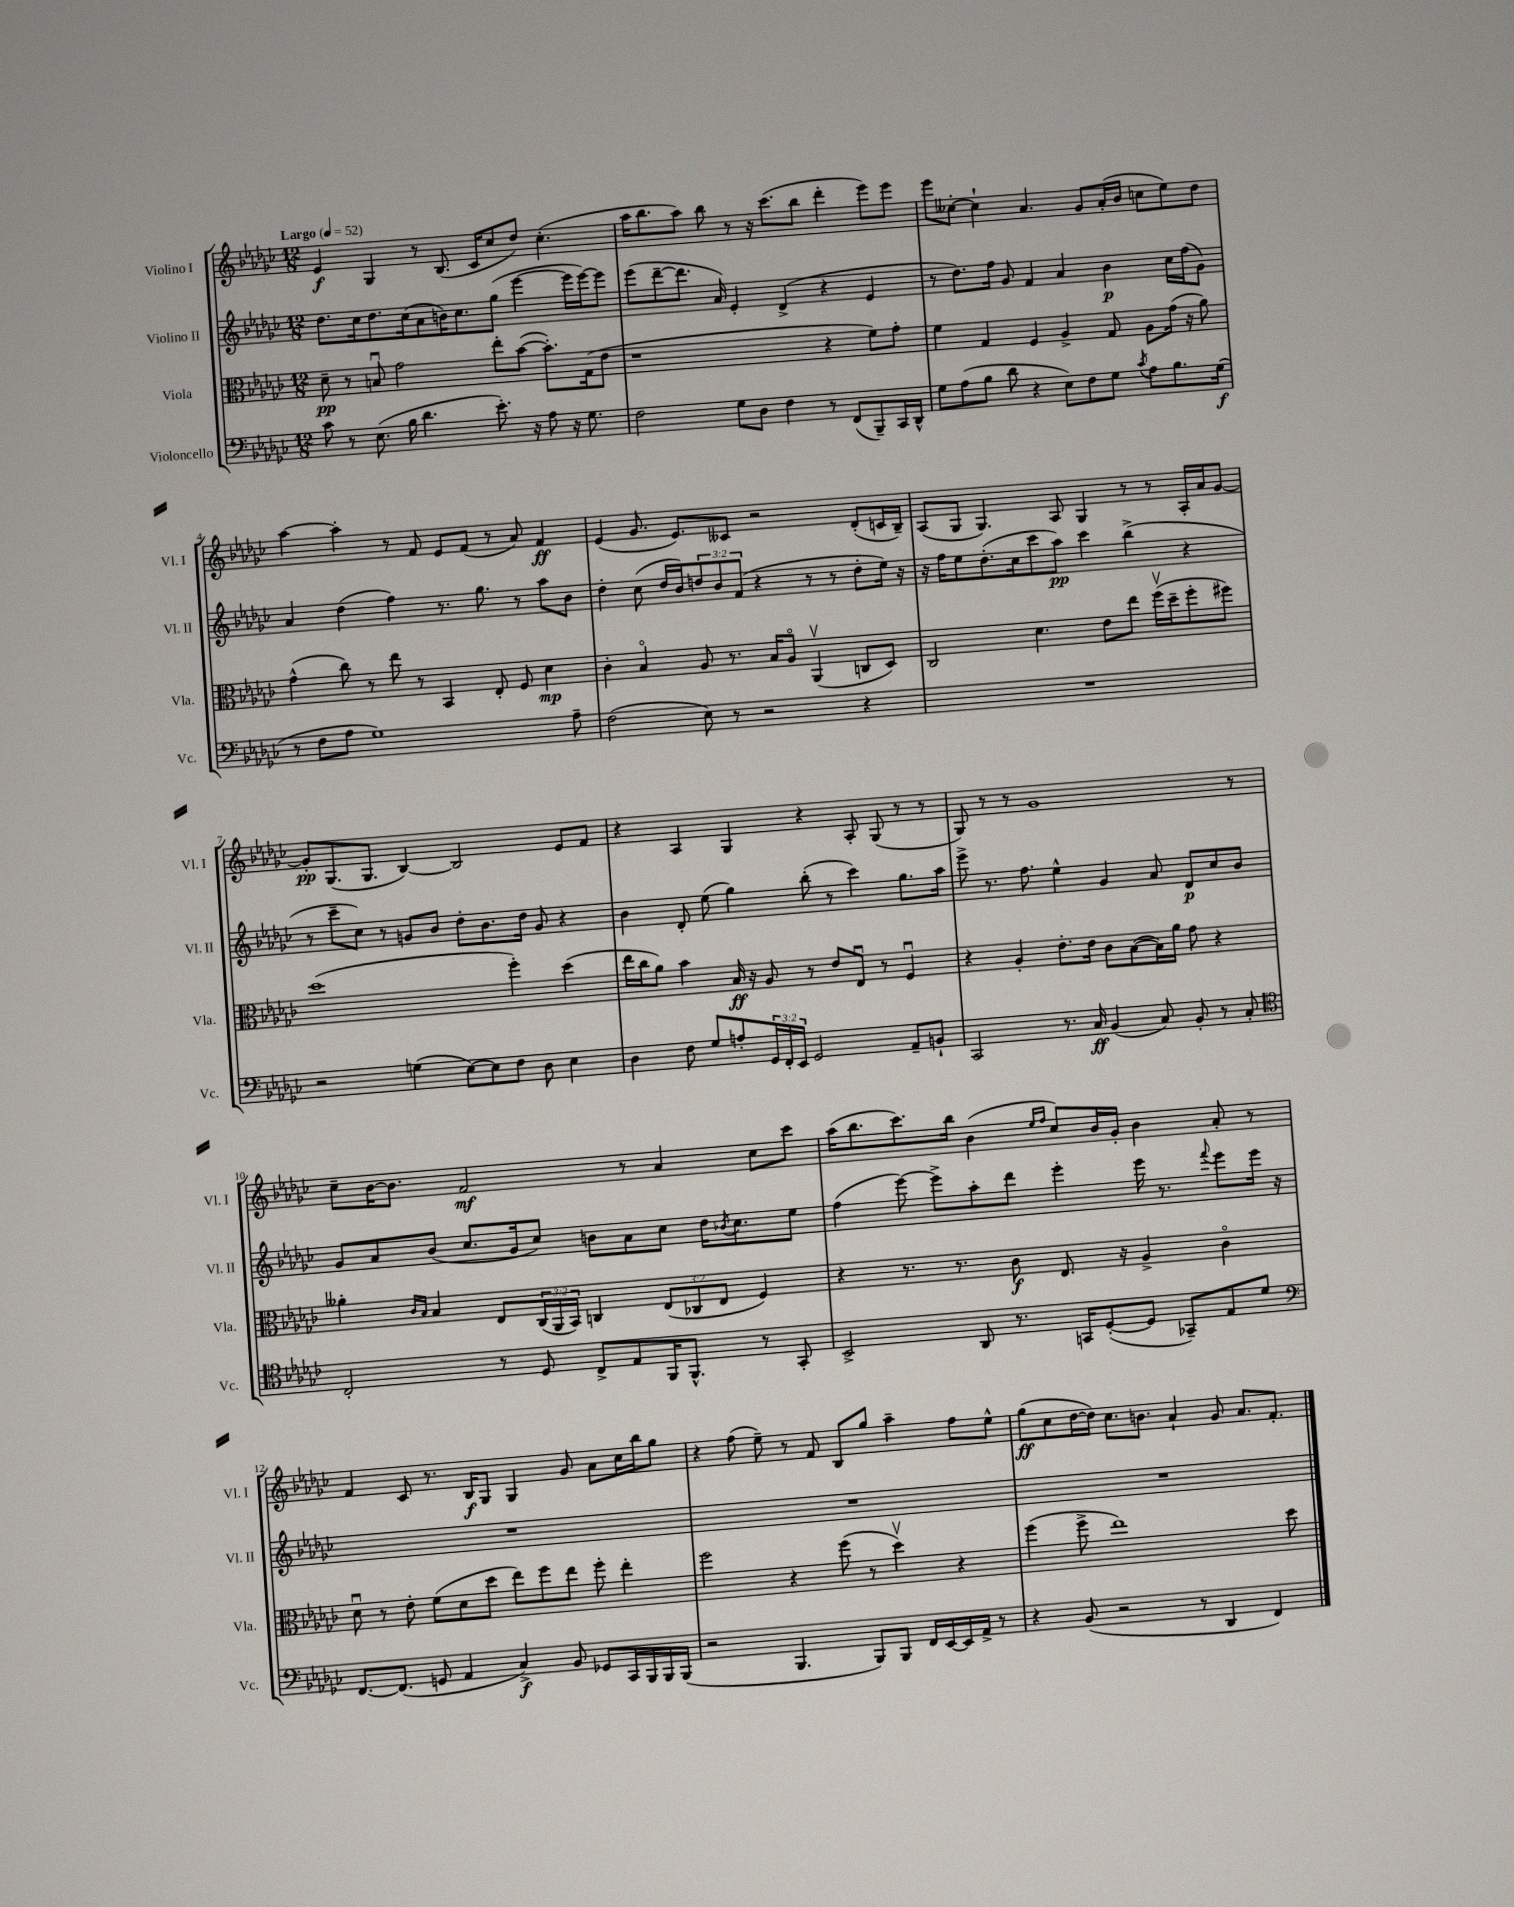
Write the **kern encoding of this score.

**kern	**kern	**kern	**kern
*staff4	*staff3	*staff2	*staff1
*clefF4	*clefC3	*clefG2	*clefG2
*k[b-e-a-d-g-c-]	*k[b-e-a-d-g-c-]	*k[b-e-a-d-g-c-]	*k[b-e-a-d-g-c-]
*M12/8	*M12/8	*M12/8	*M12/8
*MM52	*MM52	*MM52	*MM52
8c-	8d-~	8.dd-	4e-
8r	8r	.	.
.	.	16cc-	.
(8.E-	8Bu	8.dd-	4G-
.	2g-	.	.
16B-	.	(16cc-	.
4.d-	.	8a-	8r
.	.	16b)	(8.B-
.	.	8.cc-	.
.	.	.	16c-
8.e-')	8ee-'	(8gg-	8cc-
.	([8b-	[4eee-	8dd-)
16r	.	.	.
8A-	8.b-'])	.	(4.cc-'
16r	.	16eee-]	.
8.G-	(16G-	[16eee-)	.
.	8e-	8eee-]	.
=	=	=	=
2F	1r	(8eee-	16aa-
.	.	.	8.bb-
.	.	[8ddd-~	.
.	.	8.ddd-]	8aa-)
.	.	.	8bb-
.	.	16a-)	.
8G-	.	4e-'	8r
8D-	.	.	16r
.	.	.	(8.ccc-
4F	.	(4d-^	.
.	.	.	8bb-
8r	4r	4r	4ddd-'
(8FF	.	.	.
8BBB-~)	8f)	4e-	8eee-)
16CC-	8g-'	.	8eee-
16DD-^^	.	.	.
=	=	=	=
8G-	4f	8r	8eee-
(8A-	.	8.dd-)	[8cc--'
8B-	4G-	.	4cc--`]
.	.	16ff	.
8d-	.	8g-	.
4r	4F	4f	4.a-
8E-)	4A-^	4a-	.
8F	.	.	8g-
8G-	8G-	4b-	(16a-'
.	.	.	16b-
8qc-	.	.	.
8A-	8A-	.	8cc
8.B-	(16g-	16cc-	8ee-)
.	16r	(16ff	.
.	8a-)	8g-)	8dd-
(16G-	.	.	.
=	=	=	=
8r	(4g-^^	4a-	[4aa-
8F	.	.	.
8A-	8cc-)	(4dd-	4aa-']
1G-)	8r	.	.
.	8ee-	4ff)	8r
.	8r	.	8f
.	4BB-	8.r	8e-
.	.	.	(8f
.	.	8.gg-	.
.	8E-'	.	8r
.	8F	8r	8a-)
.	4d-	8aa-	4f
8A-~	.	8b-	.
=	=	=	=
(2F	4c-'	4dd-'	(4e-
.	4B-o	(8cc-	8.g-
.	.	16dd-	.
.	.	16b-)	8.e-)
8E-)	8A-	12dd	.
.	.	12b-	.
8r	8.r	.	8c--
.	.	(12f	.
2r	.	4r	2r
.	16B-	.	.
.	8A-o	.	.
.	(4AA-v	8r	.
.	.	8r	.
4r	8C	8dd'	(8d-'
.	8D-)	16ee-)	16c
.	.	16r	16B-~)
=	=	=	=
1.r	2C-	16r	(8A-
.	.	16ff	.
.	.	8ee-	8G-
.	.	(8.dd-'	4.G-)
.	.	16cc-	.
.	4.d-	8ccc-	.
.	.	8aa-)	8A-
.	.	4ccc-	4G-
.	8e-	.	.
.	8ee-	(4bb-^	8r
.	(16ffv	.	8r
.	16dd-~	.	.
.	8ff'	4r	16A-'
.	.	.	16a-
.	8ff#)	.	[8g-
=	=	=	=
2r	(1dd-	8r	8g-']
.	.	8ccc-~	(8.G-
.	.	8cc-)	.
.	.	.	8.G-
.	.	8r	.
(4G	.	8g	[4B-)
.	.	8b-	.
[8E-)	.	8dd-'	2B-]
8E-]	.	8.b-	.
8F	4ff')	.	.
.	.	16dd-	.
8D-	.	8g	.
4E-	(4dd-	4r	8e-
.	.	.	8f
=	=	=	=
4D-	16ee-	4b-	4r
.	16cc-	.	.
.	8a-)	.	.
8F	4b-	8d-'	4A-
8G-	.	(8ee-	.
8A'	16B-	4gg-)	4G-
.	16r	.	.
24GG-	8A-	.	.
24FF'	.	.	.
24EE-	.	.	.
2GG-	8r	(8bb-'	4r
.	8e-	8r	.
.	8E-u	4ccc-)	8A-'
.	8r	.	(8G-
8AA-~	4Fu	8.gg-	8r
8BB`	.	.	8r
.	.	16aa-	.
=	=	=	=
2CC-	4r	8eee-^	8G-)
.	.	8.r	8r
.	4A-'	.	8r
.	.	8.ff	.
.	.	.	1g-
8.r	8.e-'	4ee-^^	.
16C-	16e-	.	.
(4BB-	8c-	4g-	.
.	([8B-	.	.
8C-)	16B-])	8a-	.
.	16a-	.	.
8BB-'	8g-	8d-	.
8r	4r	8cc-	.
8C-'	.	8b-	8r
=	=	=	=
*clefC4	*	*	*
2C-'	4a--'	8g-	8cc-~
.	.	8a-	[16b-
.	.	.	8.b-]
.	16qqc-	.	.
.	16qqB-	.	.
.	4B-	(8b-	.
.	.	8.cc-	2f
8r	8E-	.	.
.	.	16g-	.
8D-	(24C-	8cc-)	.
.	24AA-	.	.
.	24BB-)	.	.
8C-^	4C	8b	.
8E-	.	8a-	8r
16FF	(12E-	8cc-	4a-
8.FF^^	.	.	.
.	12C-	.	.
.	.	16dd-	.
.	12E-	.	.
.	.	8qb-	.
.	.	8.cc-	.
8r	4F)	.	8cc-
8GG-'	.	8ee-	8ccc-
=	=	=	=
2BB-^	4r	(4ff	(16aa-
.	.	.	8.bb-
.	8.r	[8eee-)	8.ccc-)
.	.	8eee-^]	.
.	8.r	.	16bb-
8AA-	.	8aa-'	(4b-
8.r	8c-	8ddd-	.
.	.	.	16qqee-
.	.	.	16qqff
.	8.E-	4eee-'	8cc-)
16GG	.	.	.
([8D-'	.	.	16b-
.	16r	.	16g-'
8D-]	4A-^	16eee-	4b-
.	.	8.r	.
8GG-~)	.	.	.
.	.	8qqfff	.
8E-	4c-o	8eee-	8a-'
8d-	.	16eee-	8r
.	.	16r	.
=	=	=	=
*clefF4	*	*	*
[8.FF	8d-u	1.r	4f
.	8r	.	.
(8.FF]	.	.	.
.	8e-'	.	8c-
8GG	(8f	.	8.r
4AA-	8d-	.	.
.	.	.	16B-
.	8dd-	.	8G-
4C-^)	8ee-)	.	4G-
.	8ff	.	.
8BB-	8ee-	.	8g-
8GG-	8ff'	.	8a-
16CC-	4ee-'	.	16cc-
16BBB-	.	.	16bb-
16BBB-	.	.	8gg-
(16BBB-	.	.	.
=	=	=	=
2r	2ff	1.r	4r
.	.	.	(8ff
.	.	.	8ee-~)
4.BBB-	4r	.	8r
.	.	.	8f
.	(8ff	.	8B-
8BBB-)	8r	.	8gg-
8BBB-	4dd-v)	.	4aa-~
16FF	.	.	.
[16EE-	.	.	.
16EE-]	4r	.	8ff
16AA-^	.	.	.
8r	.	.	8ee-^^
=	=	=	=
4r	(4ff	1.r	(8gg-
.	.	.	8cc-
(8BB-	8ff^	.	[16dd-
.	.	.	16dd-])
2r	1ee-)	.	8.cc-
.	.	.	8.b
.	.	.	4a-`
8r	.	.	.
4DD-	.	.	8g-
.	.	.	8.a-
4FF)	.	.	.
.	.	.	8.f'
.	8dd-	.	.
==	==	==	==
*-	*-	*-	*-
